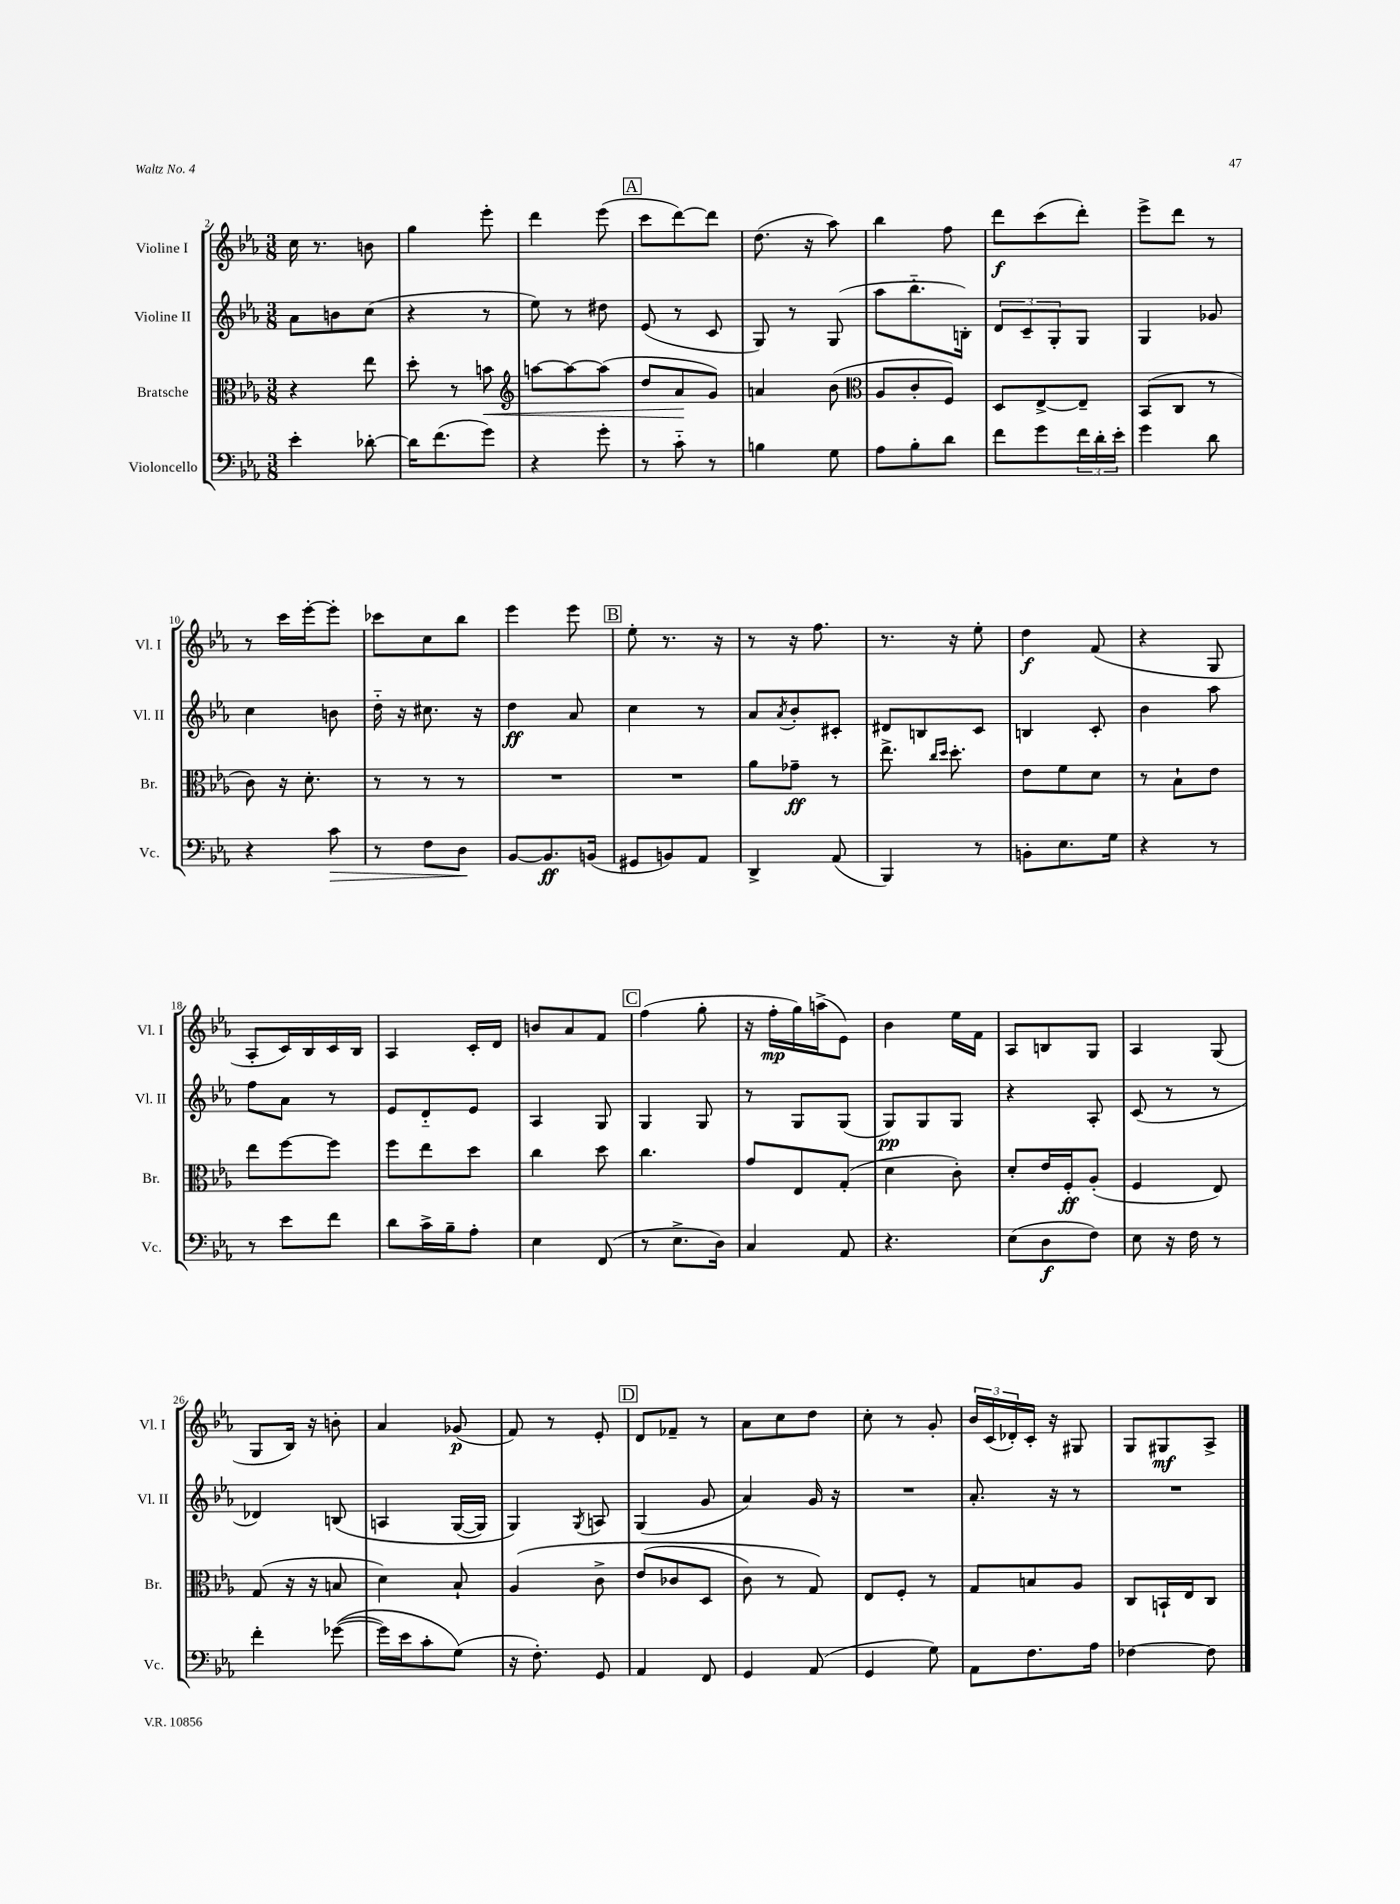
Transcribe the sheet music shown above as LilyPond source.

<<
\new StaffGroup <<
\new Staff = "s0" \with { instrumentName = "Violine I" shortInstrumentName = "Vl. I" } {
    \clef treble \key ees \major \numericTimeSignature \time 3/8
    c''16 r8. b'8 |
    g''4 ees'''8-. |
    d'''4 ees'''8( |
    \mark \markup { \box "A" } c'''8 d'''8~) d'''8 |
    d''8.( r16 aes''8) |
    bes''4 f''8 |
    d'''8\f c'''8( d'''8-.) |
    ees'''8-> d'''8 r8 |
    r8 c'''16 ees'''16~-. ees'''8-. |
    ces'''8 c''8 bes''8 |
    ees'''4 ees'''8 |
    \mark \markup { \box "B" } ees''8-. r8. r16 |
    r8 r16 f''8. |
    r8. r16 ees''8-. |
    d''4\f f'8( |
    r4 g8 |
    aes8-. c'16) bes16 c'16 bes16 |
    aes4 c'16-. d'16 |
    b'8 aes'8 f'8 |
    \mark \markup { \box "C" } f''4( g''8-. |
    r16 f''16-.\mp g''16) a''16->( ees'8) |
    bes'4 ees''16 f'16 |
    aes8 b8 g8 |
    aes4 g8( |
    g8 bes16) r16 b'8-. |
    aes'4 ges'8\p( |
    f'8) r8 ees'8-. |
    \mark \markup { \box "D" } d'8 fes'8-- r8 |
    aes'8 c''8 d''8 |
    c''8-. r8 g'8-. |
    \tuplet 3/2 { bes'16 c'16( des'16-.) } c'16-. r16 gis8 |
    g8 gis8\mf aes8-> \bar "|." |
}
\new Staff = "s1" \with { instrumentName = "Violine II" shortInstrumentName = "Vl. II" } {
    \clef treble \key ees \major \numericTimeSignature \time 3/8
    aes'8 b'8 c''8( |
    r4 r8 |
    ees''8) r8 dis''8 |
    \mark \markup { \box "A" } ees'8( r8 c'8 |
    g8) r8 g8( |
    aes''8 bes''8.-_ b16-.) |
    \tuplet 3/2 { d'8 c'8-- g8-. } g8 |
    g4 ges'8 |
    c''4 b'8 |
    d''16-_ r16 cis''8. r16 |
    d''4\ff aes'8 |
    \mark \markup { \box "B" } c''4 r8 |
    aes'8 \acciaccatura { aes'8 } bes'8-. cis'8-. |
    dis'8 b8 c'8 |
    b4 c'8-. |
    bes'4 aes''8 |
    f''8 aes'8 r8 |
    ees'8 d'8-_ ees'8 |
    aes4 g8 |
    \mark \markup { \box "C" } g4 g8 |
    r8 g8 g8( |
    g8\pp) g8 g8 |
    r4 aes8-. |
    c'8( r8 r8 |
    des'4) b8\( |
    a4 g16~( g16) |
    g4\) \acciaccatura { g8 } a8 |
    \mark \markup { \box "D" } g4( g'8 |
    aes'4) g'16 r16 |
    R4. |
    aes'8.-. r16 r8 |
    R4. \bar "|." |
}
\new Staff = "s2" \with { instrumentName = "Bratsche" shortInstrumentName = "Br." } {
    \clef alto \key ees \major \numericTimeSignature \time 3/8
    r4 ees''8 |
    d''8-. r8 b'8\< |
    \clef treble a''8~ a''8~ a''8( |
    \mark \markup { \box "A" } d''8 aes'8\! g'8) |
    a'4 bes'8( |
    \clef alto aes8 c'8-. f8) |
    d8 ees8~-> ees8-- |
    bes,8( c8 r8 |
    c'8) r16 d'8.-. |
    r8 r8 r8 |
    R4. |
    \mark \markup { \box "B" } R4. |
    aes'8 ges'8--\ff r8 |
    ees''8.-> \grace { c''16 d''16 } d''8.-. |
    ees'8 f'8 d'8 |
    r8 bes8-! ees'8 |
    ees''8 f''8~ f''8 |
    f''8 ees''8 d''8 |
    c''4 d''8 |
    \mark \markup { \box "C" } c''4. |
    g'8 ees8 g8-.( |
    d'4 c'8-.) |
    d'8-. ees'16 f16-.\ff aes8-.( |
    f4 ees8) |
    g8( r16 r16 b8 |
    d'4) bes8-! |
    aes4\( c'8-> |
    \mark \markup { \box "D" } ees'8( ces'8 d8 |
    c'8) r8 g8\) |
    ees8 f8-. r8 |
    g8 b8 aes8 |
    c8 b,16-! ees16 c8 \bar "|." |
}
\new Staff = "s3" \with { instrumentName = "Violoncello" shortInstrumentName = "Vc." } {
    \clef bass \key ees \major \numericTimeSignature \time 3/8
    ees'4-. des'8~-. |
    des'16 f'8.( g'8) |
    r4 g'8-. |
    \mark \markup { \box "A" } r8 c'8-_ r8 |
    b4 g8 |
    aes8 bes8-. d'8 |
    f'8 g'8 \tuplet 3/2 { f'16 d'16-. ees'16-. } |
    g'4 d'8 |
    r4 c'8\> |
    r8 f8 d8\! |
    bes,8~ bes,8.\ff b,16( |
    \mark \markup { \box "B" } gis,8 b,8) aes,8 |
    d,4-> aes,8( |
    bes,,4) r8 |
    b,8-. ees8. g16 |
    r4 r8 |
    r8 ees'8 f'8 |
    d'8 c'16-> bes16-- aes8-. |
    ees4 f,8( |
    \mark \markup { \box "C" } r8 ees8.-> d16) |
    c4 aes,8 |
    r4. |
    ees8( d8\f f8) |
    ees8 r16 f16 r8 |
    f'4-. ges'8~(\( |
    ges'16) ees'16 c'8-. g8(\) |
    r16 f8.-.) g,8 |
    \mark \markup { \box "D" } aes,4 f,8 |
    g,4 aes,8( |
    g,4 g8) |
    aes,8 f8. aes16 |
    fes4~ fes8 \bar "|." |
}
>>
>>
\layout { \context { \Score currentBarNumber = #2 } }
